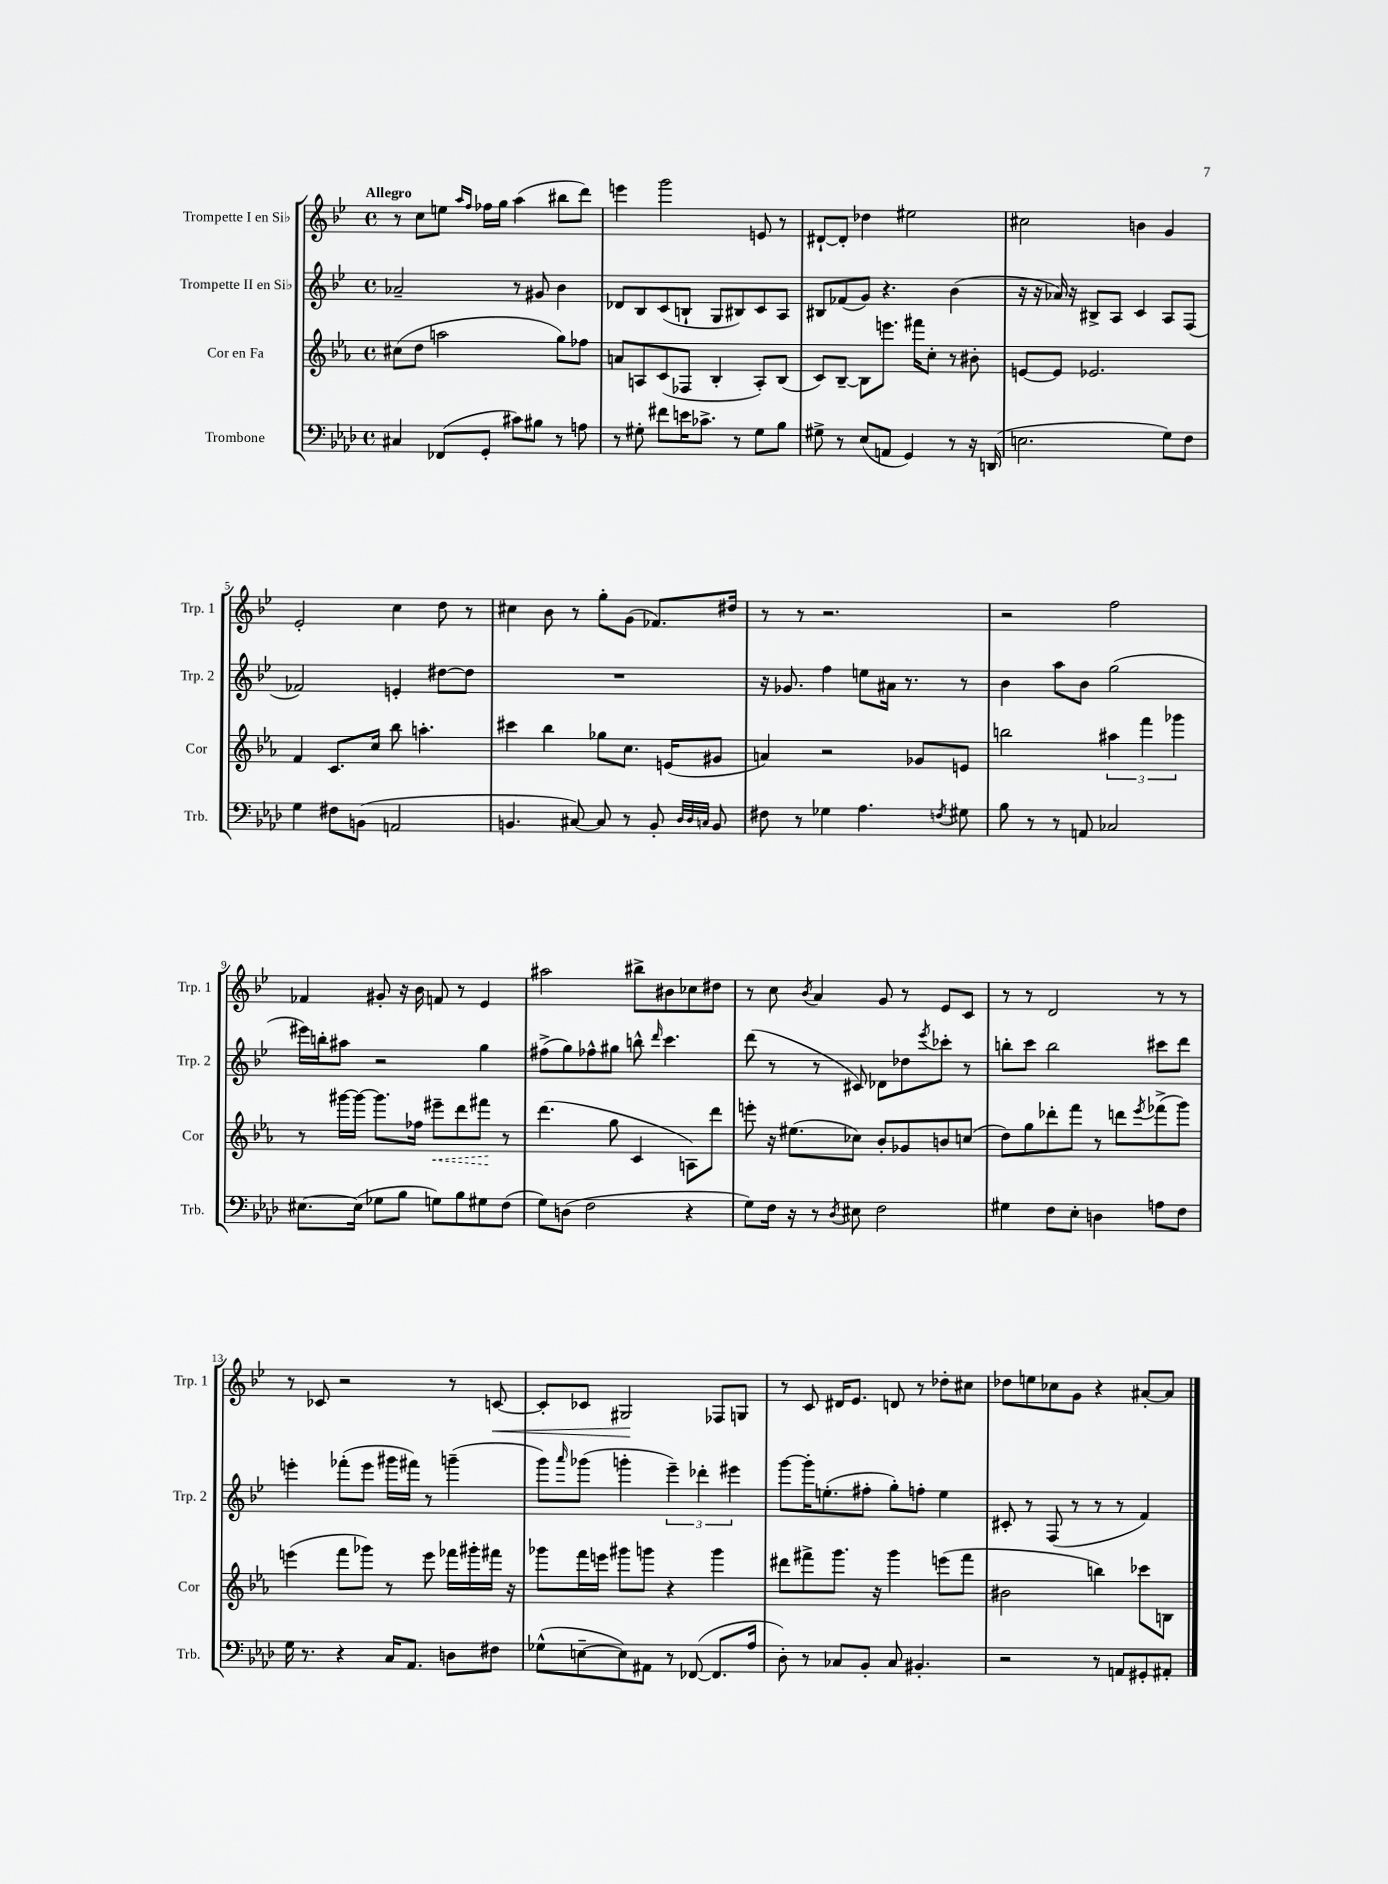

**kern	**kern	**dynam	**kern	**kern	**dynam
*part4	*part3	*part3	*part2	*part1	*part1
*staff4	*staff3	*staff3	*staff2	*staff1	*staff1
*I"Trombone	*I"Cor en Fa	*	*I"Trompette II en Si♭	*I"Trompette I en Si♭	*
*I'Trb.	*I'Cor	*	*I'Trp. 2	*I'Trp. 1	*
*clefF4	*clefG2	*	*clefG2	*clefG2	*
*k[b-e-a-d-]	*k[b-e-a-]	*	*k[b-e-]	*k[b-e-]	*
*M4/4	*M4/4	*	*M4/4	*M4/4	*
*met(c)	*met(c)	*	*met(c)	*met(c)	*
=1	=1	=1	=1	=1	=1
!	!	!	!	!LO:TX:a:B:t=Allegro	!
4C#X/	(8cc#X\L	.	2a-X~/	8r	.
.	8dd\J	.	.	8cc\L	.
(8FF-X/L	2aan\	.	.	8een\J	.
.	.	.	.	16qqaa/LL	.
.	.	.	.	16qqff/JJ	.
8GG'/J	.	.	.	16ff-X\LL	.
.	.	.	.	16gg\JJ	.
8c#X\L)	.	.	8r	(4aa\	.
8B#X\J	.	.	8g#X/	.	.
8r	8gg\L)	.	4b-\	8bb#X\L	.
8An\	8ff-X\J	.	.	8ddd\J)	.
=2	=2	=2	=2	=2	=2
8r	8an/L	.	8d-X/L	4eeen\	.
8G#X'\	8An/	.	8B-/	.	.
8f#X\L	(8c/	.	(8c/	2ggg\	.
16en\K	8F-X/J	.	8Bn`/J	.	.
8.c-X^\J	.	.	.	.	.
.	4B-'/	.	8G/L	.	.
8r	.	.	8B#X/)	.	.
8G#\L	8A'/L)	.	8c/	8en/	.
8B-\J	(8B-/J	.	8A/J	8r	.
=3	=3	=3	=3	=3	=3
8G#X^\	8c/L)	.	8B#X/L	[8d#X`/L	.
8r	[8B-~/J	.	(8f-X/	8d#'/J]	.
(8E-/L	8B-\L]	.	8g/J)	4dd-X\	.
8AAn/J	8.eeen\J	.	4.r	.	.
4GG/)	.	.	.	2ee#X\	.
.	16fff#X\KL	.	.	.	.
.	8cc'\J	.	.	.	.
8r	8r	.	(4b-\	.	.
16r	8b#X'\	.	.	.	.
(16DDn/	.	.	.	.	.
=4	=4	=4	=4	=4	=4
2.En\	[8en/L	.	16r	2cc#X\	.
.	.	.	16r	.	.
.	8e/J]	.	16a-X/)	.	.
.	.	.	16r	.	.
.	2.e-X/	.	8B#X^/L	.	.
.	.	.	8A/J	.	.
.	.	.	4c/	4bn\	.
8G\L)	.	.	8A/L	4g/	.
8F\J	.	.	(8F/J	.	.
!!LO:LB:g=z
=5	=5	=5	=5	=5	=5
4G\	4f/	.	2f-X/)	2e-'/	.
8F#X\L	8.c/L	.	.	.	.
(8BBn\J	.	.	.	.	.
.	16cc/Jk	.	.	.	.
2AAn/	8bb-\	.	4en'/	4cc\	.
.	4.aan'\	.	.	.	.
.	.	.	[8dd#X\L	8dd\	.
.	.	.	8dd#\J]	8r	.
=6	=6	=6	=6	=6	=6
4.BBn/	4ccc#X\	.	1r	4cc#X\	.
.	4bb-\	.	.	8b-\	.
[8C#X/)	.	.	.	8r	.
8C#/]	8gg-X\L	.	.	8gg'\L	.
8r	8.cc\J	.	.	(8g\J	.
8BB'/	.	.	.	8.f-X/L)	.
.	(16en/KL	.	.	.	.
32qqD-/LLL	.	.	.	.	.
32qqD-/	.	.	.	.	.
32qqCn/JJJ	.	.	.	.	.
8BB/	8g#X/J	.	.	.	.
.	.	.	.	16dd#X/Jk	.
=7	=7	=7	=7	=7	=7
8F#X\	4an/)	.	16r	8r	.
.	.	.	8.g-X/	.	.
8r	.	.	.	8r	.
4G-X\	2r	.	4ff\	2.r	.
4.A-\	.	.	8een\L	.	.
.	.	.	16a#X\Jk	.	.
.	.	.	8.r	.	.
.	8g-X/L	.	.	.	.
8qFn/	.	.	.	.	.
8G#X\	8en/J	.	8r	.	.
=8	=8	=8	=8	=8	=8
8B-\	2bbn\	.	4b-\	2r	.
8r	.	.	.	.	.
8r	.	.	8aa\L	.	.
8AAn/	.	.	8b-\J	.	.
2C-X/	6aa#X\	.	(2gg\	2ff\	.
.	6fff\	.	.	.	.
.	6ggg-X\	.	.	.	.
!!LO:LB:g=z
=9	=9	=9	=9	=9	=9
[8.E#X\L	8r	.	16eee#X\LL)	4f-X/	.
.	.	.	16bbn'\J	.	.
.	[16ggg#X\LL	.	8aa#X\J	.	.
(16E#\Jk]	16ggg#\JJ_	.	.	.	.
8G-X\L	8.ggg#\L]	.	2r	8g#X'/	.
8B-\J	.	.	.	16r	.
.	16ff-X\Jk	.	.	16b-\	.
!	!	!LO:HP:b	!	!	!
8Gn\L)	8eee#X~\L	<	.	8fn/	.
8B-\	8ddd\	.	.	8r	.
8G#X\	8fff#X\J	.	4gg\	4e-/	.
(8F\J	8r	[	.	.	.
=10	=10	=10	=10	=10	=10
8G\L)	(4.ddd\	.	(8ff#X^\L	2aa#X\	.
(8Dn\J	.	.	8gg\)	.	.
2F\	.	.	8ff-X^^\	.	.
.	8gg\	.	8gg#X\J	.	.
.	4c/	.	8bbn^^\	8bb#X^\L	.
.	.	.	16qqddd/	.	.
.	.	.	4.ccc\	8b#X\	.
4r	8An\L)	.	.	8cc-X\	.
.	8ddd\J	.	.	8dd#X\J	.
=11	=11	=11	=11	=11	=11
8G\L)	8eeen'\	.	(8ddd\	8r	.
16F\Jk	16r	.	8r	8cc\	.
16r	(8.ee#X\L	.	.	.	.
.	.	.	.	8qb-/	.
8r	.	.	8r	4a/	.
8qD-/	.	.	.	.	.
8E#X\	8cc-X\J)	.	8c#X/)	.	.
2F\	8b-'/L	.	8d-X\L	8g/	.
.	8g-X/	.	8dd-X\	8r	.
.	.	.	8qeee-/	.	.
.	8bn/	.	8ccc-X'\J	8e-/L	.
.	(8ccn/J	.	8r	8c/J	.
=12	=12	=12	=12	=12	=12
4G#X\	8dd\L)	.	8bbn'\L	8r	.
.	8gg\	.	8ccc\J	8r	.
8F\L	8ddd-X'\	.	2bb\	2d/	.
8E-'\J	8fff\J	.	.	.	.
4Dn\	8r	.	.	.	.
.	8dddn\L	.	.	.	.
.	8qeee-/	.	.	.	.
8An\L	(8fff-X^\	.	8ccc#X\L	8r	.
8F\J	8ggg\J)	.	8ddd\J	8r	.
!!LO:LB:g=z
=13	=13	=13	=13	=13	=13
16G\	(4eeen\	.	4eeen'\	8r	.
8.r	.	.	.	.	.
.	.	.	.	8c-X/	.
4r	8fff\L	.	(8fff-X'\L	2r	.
.	8ggg-X\J)	.	8eee\J	.	.
16C/KL	8r	.	16ggg#X\LL	.	.
8.AA-/J	.	.	16fff#X\JJ)	.	.
.	8eee\	.	8r	.	.
8Dn\L	16fff-X\LL	.	(4gggn~\	8r	.
.	16ggg#X'\	.	.	.	.
!	!	!	!	!	!LO:HP:b
8F#X\J	16fff#X\JJ	.	.	[8cn/	<
.	16r	.	.	.	.
=14	=14	=14	=14	=14	=14
(8G-X^^\L	8ggg-X\L	.	8ggg\L)	8c'/L]	.
.	.	.	16qqaaa/	.	.
[8En~\	16fff\L	.	(8ggg-X\J	8c-X/J	.
.	16eeen\JJ	.	.	.	.
8E\])	8ggg#X\L	.	4gggn'\	2G#X/	.
8AA#X\J	8gggn\J	.	.	.	.
8r	4r	.	6eee-~\)	.	.
([8FF-X/	.	.	.	.	.
.	.	.	6ddd-X'\	.	.
8.FF-/L]	4ggg\	.	.	8F-X/L	[
.	.	.	6eee#X\	.	.
.	.	.	.	8Gn/J	.
16A-/Jk	.	.	.	.	.
=15	=15	=15	=15	=15	=15
8D-'\)	8ddd#X\L	.	[8ggg\L	8r	.
8r	8fff#X^\	.	16ggg'\K]	8c/	.
.	.	.	(8.een'\	.	.
8C-X/L	8.ggg\J	.	.	16d#X/KL	.
.	.	.	.	8.e-/J	.
8BB-'/J	.	.	8ff#X'\J	.	.
.	16r	.	.	.	.
8C-/	4ggg\	.	8gg'\L)	8dn/	.
4.BB#X'/	.	.	8ffn'\J	8r	.
.	(8eeen\L	.	4ee\	8dd-X'\L	.
.	8fff#\J	.	.	8cc#X\J	.
=16	=16	=16	=16	=16	=16
2r	2b#X\	.	8c#X'/	8dd-X\L	.
.	.	.	8r	8een\	.
.	.	.	(8F/	8cc-X\	.
.	.	.	8r	8g\J	.
8r	4bbn\)	.	8r	4r	.
8AAn/L	.	.	8r	.	.
8GG#X'/	8ccc-X\L	.	4f/)	[8a#X'/L	.
8AA#X'/J	8Bn\J	.	.	8a#/J]	.
==	==	==	==	==	==
*-	*-	*-	*-	*-	*-
